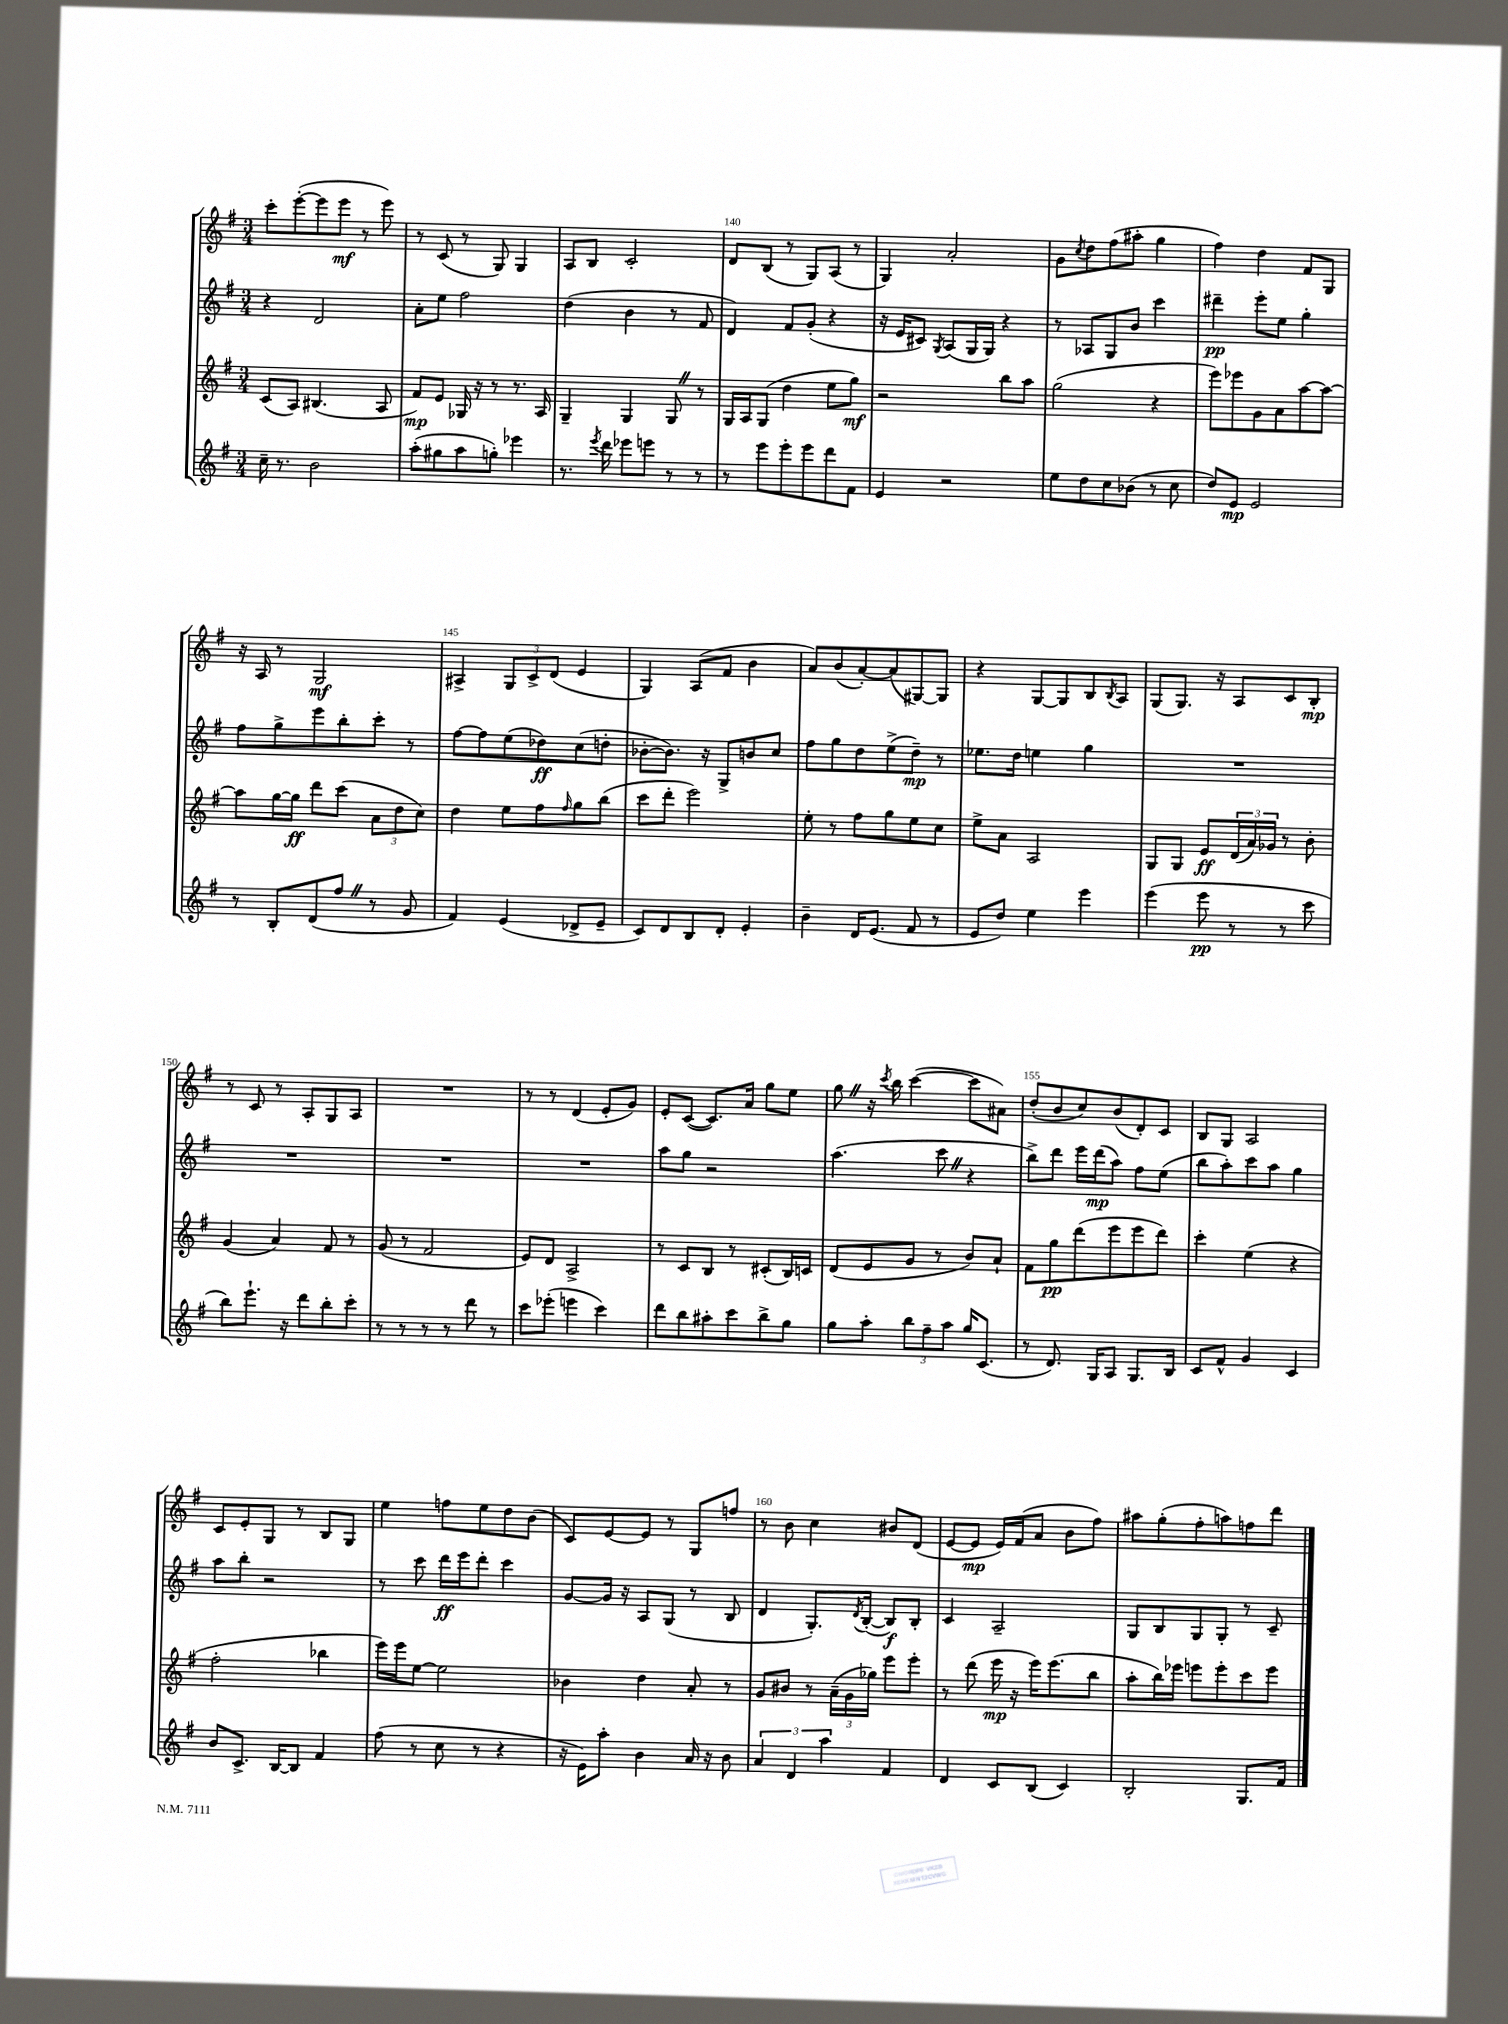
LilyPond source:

<<
\new StaffGroup <<
\new Staff = "s0" {
    \clef treble \key g \major \numericTimeSignature \time 3/4
    c'''8-. e'''8~-.( e'''8 e'''8\mf r8 e'''8) |
    r8 c'8( r8 g8) g4 |
    a8 b8 c'2-. |
    d'8 b8( r8 g8) a8( r8 |
    g4) a'2-. |
    g'8 \acciaccatura { c''8 } d''8 fis''8( ais''8-. g''4 |
    fis''4) d''4 fis'8 g8 |
    r16 a16 r8 g2\mf |
    ais4-> \tuplet 3/2 { g8 c'8-> d'8( } e'4 |
    g4) a8( fis'8 b'4 |
    a'8) b'8( a'8~-.) a'8( gis8~) gis8 |
    r4 g8~ g8 b8 \acciaccatura { b8 } a8 |
    g8( g8.) r16 a8 c'8 b8-.\mp |
    r8 c'8 r8 a8-. g8 a8 |
    R2. |
    r8 r8 d'4( e'8-. g'8) |
    e'8-. c'8~( c'8.) a'16 g''8 e''8 |
    g''8 \once \override BreathingSign.text = \markup { \musicglyph "scripts.caesura.straight" } \breathe r16 \acciaccatura { c'''8 } b''16 c'''4~( c'''8 ais'8) |
    d''8-.( b'8 c''8) b'8( d'8-.) c'8 |
    b8 g8 a2 |
    c'8 e'8-. g8 r8 b8 g8 |
    e''4 f''8 e''8 d''8 b'8( |
    c'8) e'8~ e'8 r8 g8 f''8 |
    r8 b'8 c''4 bis'8 d'8( |
    e'8~ e'8\mp e'16) fis'16( a'8 b'8 fis''8) |
    ais''8 g''8-.( fis''8-. a''8) f''8 d'''8 \bar "|." |
}
\new Staff = "s1" {
    \clef treble \key g \major \numericTimeSignature \time 3/4
    r4 d'2 |
    a'8-. e''8 fis''2 |
    d''4( b'4 r8 fis'8 |
    d'4) fis'8 g'8-.( r4 |
    r16 e'16 cis'8) \acciaccatura { g8 } a8( g16 g16) r4 |
    r8 aes8 g8 b'8 c'''4 |
    dis'''4--\pp e'''8-. e''8 g''4-. |
    fis''8 g''8-> e'''8 b''8-. c'''8-. r8 |
    fis''8~ fis''8 e''8( des''8\ff) c''8( d''8-. |
    bes'8~-. bes'8.) r16 g8-> b'8 c''8 |
    fis''8 g''8 d''8 e''8->( d''8--\mp) r8 |
    ees''8. d''16 e''4 g''4 |
    R2. |
    R2. |
    R2. |
    R2. |
    a''8 g''8 r2 |
    a''4.( c'''8 \once \override BreathingSign.text = \markup { \musicglyph "scripts.caesura.straight" } \breathe r4 |
    b''8->) d'''8 e'''16 d'''16\mp( a''8) fis''8 e''8( |
    b''8 a''8-.) c'''8 a''8 g''4 |
    a''8 b''8-. r2 |
    r8 c'''8 d'''16\ff e'''16 d'''8-. c'''4 |
    g'8~ g'16 r16 a8 g8( r8 b8 |
    d'4 g8.-.) \acciaccatura { d'8 } b16~-.( b8\f) b8-. |
    c'4 a2-- |
    g8 b8 g8 g8-. r8 c'8-- \bar "|." |
}
\new Staff = "s2" {
    \clef treble \key g \major \numericTimeSignature \time 3/4
    c'8( a8) bis4.( a8 |
    fis'8\mp) e'8 ges16 r16 r8 r8. a16 |
    g4-- g4 g8 \once \override BreathingSign.text = \markup { \musicglyph "scripts.caesura.straight" } \breathe r8 |
    g16 a16 g8( d''4 e''8 g''8\mf) |
    r2 b''8 a''8 |
    g''2( r4 |
    e'''8) ees'''8 g'8 a'8 a''8~ a''8~ |
    a''8 g''16~ g''16\ff d'''8 c'''8( \tuplet 3/2 { a'8 d''8 c''8) } |
    d''4 e''8 fis''8 \grace { fis''16 } g''8 b''8( |
    c'''8 d'''8-. e'''2) |
    e''8-. r8 fis''8 g''8 e''8 c''8 |
    e''8-> a'8 a2 |
    g8 g8 e'8\ff \tuplet 3/2 { d'16( a'16) ges'16 } r8 b'8-. |
    g'4( a'4) fis'8 r8 |
    g'8( r8 fis'2 |
    e'8) d'8 a2-> |
    r8 c'8 b8 r8 cis'8-.( b16) c'16 |
    d'8( e'8 g'8 r8 b'8) a'8-! |
    fis'8 g''8\pp d'''8( e'''8 e'''8 d'''8) |
    c'''4-. e''4( r4 |
    fis''2-. bes''4 |
    e'''16) e'''16 e''8~ e''2 |
    bes'4 d''4 a'8-. r8 |
    g'8 bis'8 r8 \tuplet 3/2 { a'16--( g'16 ges''16) } e'''8 e'''8-. |
    r8 d'''8( e'''16\mp r16 e'''16) e'''8.( b''8 |
    a''8-. b''16) ees'''16 e'''8 e'''8-. c'''8 e'''8 \bar "|." |
}
\new Staff = "s3" {
    \clef treble \key g \major \numericTimeSignature \time 3/4
    c''16-- r8. b'2 |
    a''8-.( gis''8 a''8 g''8-.) ees'''4 |
    r8. \acciaccatura { e'''8 } d'''16 ees'''8 e'''8 r8 r8 |
    r8 e'''8 e'''8-. e'''8 d'''8 fis'8 |
    e'4 r2 |
    e''8 d''8 c''8 bes'8( r8 c''8 |
    d''8) e'8\mp e'2 |
    r8 b8-. d'8( fis''8 \once \override BreathingSign.text = \markup { \musicglyph "scripts.caesura.straight" } \breathe r8 g'8 |
    fis'4) e'4( des'8-> e'8-- |
    c'8) d'8 b8 d'8-. e'4-. |
    b'4-- d'16 e'8.( fis'8 r8 |
    e'8 d''8) e''4 e'''4 |
    e'''4( e'''8\pp r8 r8 c'''8 |
    b''8) e'''8.-! r16 d'''8 b''8-. c'''8-. |
    r8 r8 r8 r8 d'''8 r8 |
    c'''8 ees'''8-.( e'''4 c'''4) |
    d'''8 b''8 ais''8-. c'''8 b''8-> g''8 |
    g''8 a''8-. \tuplet 3/2 { b''8 fis''8-- a''8 } g''16 c'8.( |
    r8 d'8.) g16 a8 g8. b16 |
    c'8 fis'8-^ g'4 c'4 |
    b'8 c'8.-> b16~ b8 fis'4 |
    fis''8( r8 c''8 r8 r4 |
    r16 e'16) a''8-. b'4 a'16 r16 b'8 |
    \tuplet 3/2 { a'4 d'4 a''4 } fis'4 |
    d'4 c'8 b8( c'4) |
    b2-. g8. fis'16 \bar "|." |
}
>>
>>
\layout { \context { \Score currentBarNumber = #137 \override BarNumber.break-visibility = ##(#f #t #t) barNumberVisibility = #(every-nth-bar-number-visible 5) } }
